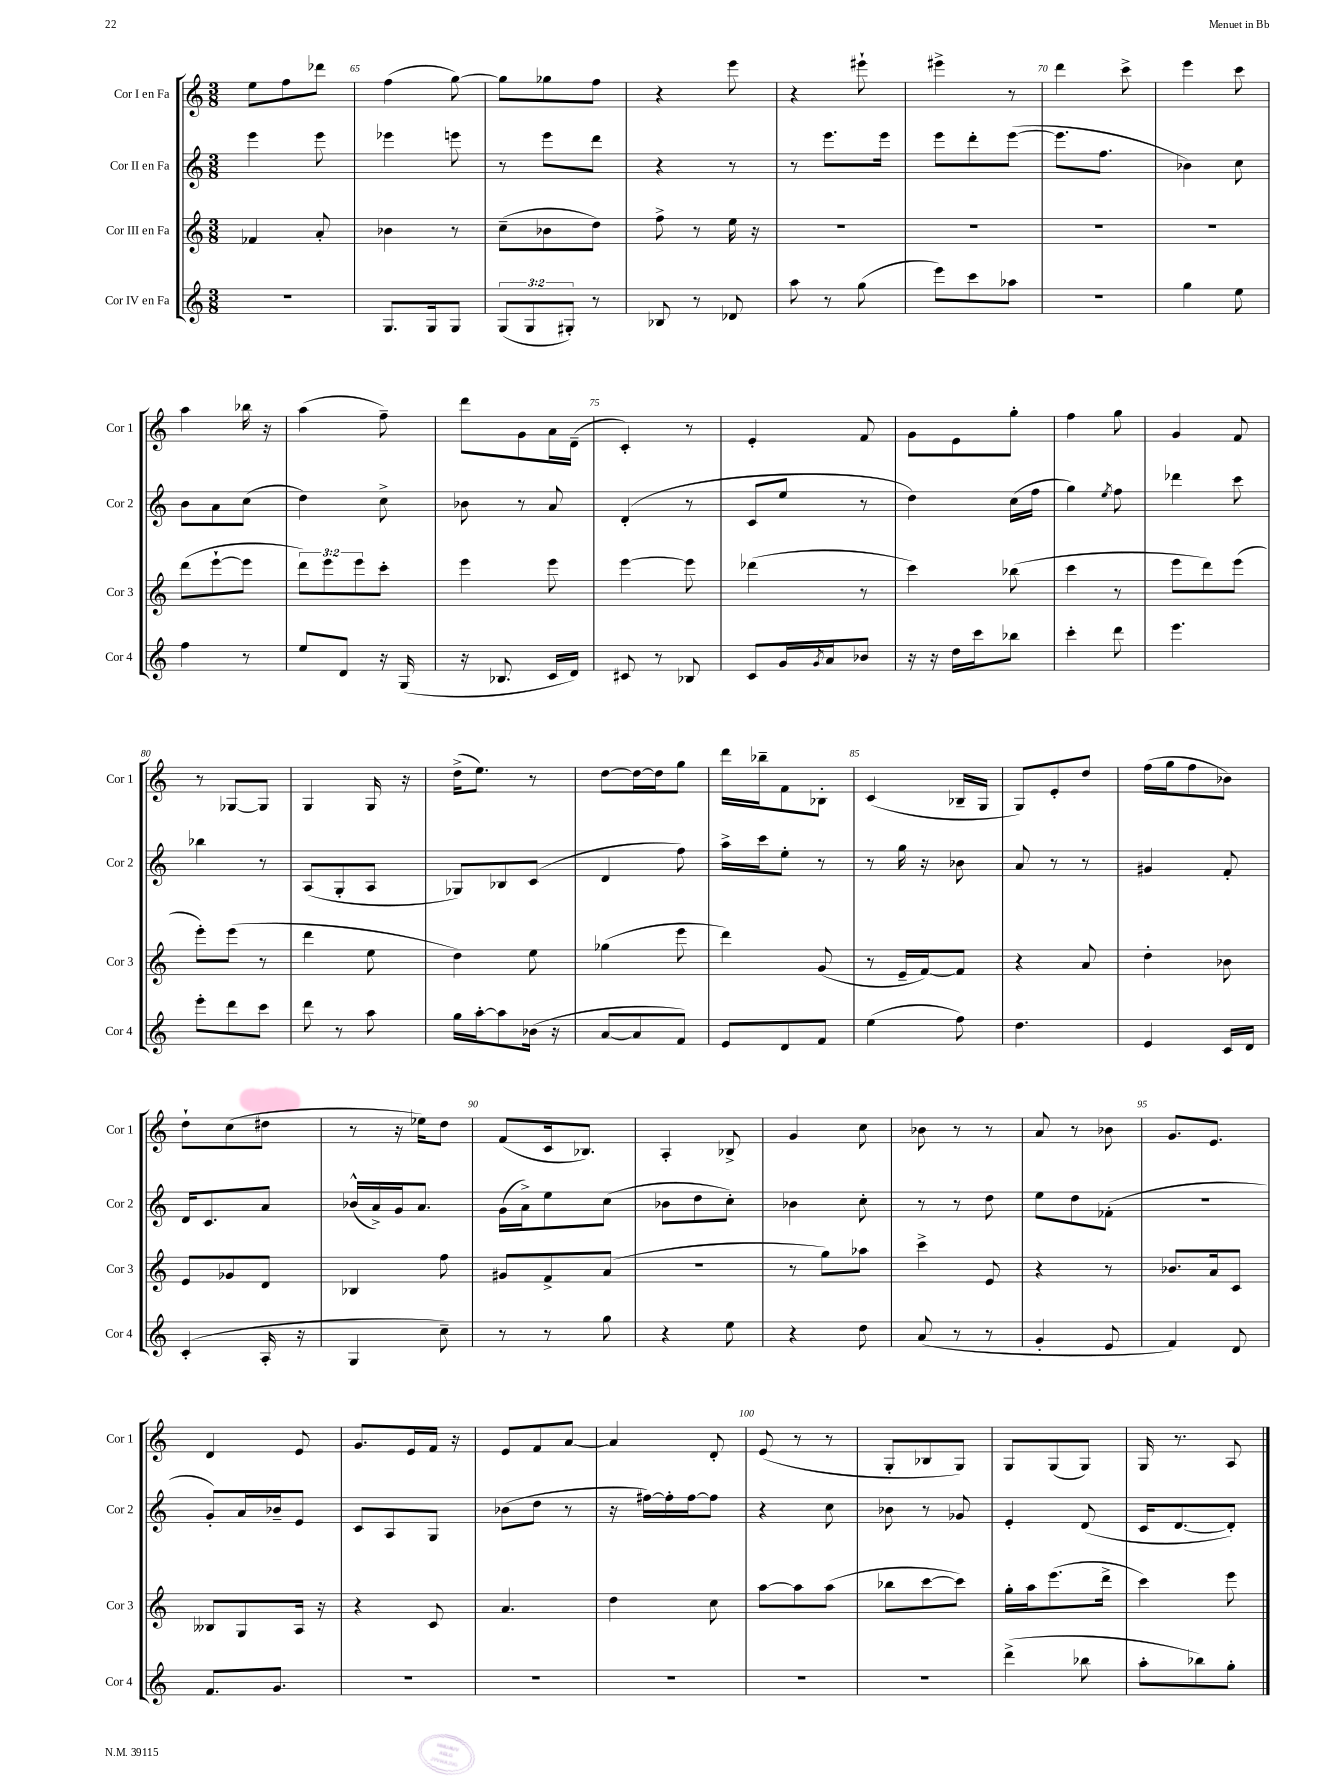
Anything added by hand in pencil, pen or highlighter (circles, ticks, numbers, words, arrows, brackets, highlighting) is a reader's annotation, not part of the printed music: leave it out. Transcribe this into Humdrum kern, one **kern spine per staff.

**kern	**kern	**kern	**kern
*staff4	*staff3	*staff2	*staff1
*clefG2	*clefG2	*clefG2	*clefG2
*k[]	*k[]	*k[]	*k[]
*M3/8	*M3/8	*M3/8	*M3/8
4.r	4f-	4eee	8ee
.	.	.	8ff
.	8a'	8eee	8ddd-
=	=	=	=
8.G	4b-	4eee-	(4ff
16G	.	.	.
8G	8r	8eee	[8gg)
=	=	=	=
(12G	(8cc~	8r	8gg]
12G	.	.	.
.	8b-	8eee	8gg-
12G#')	.	.	.
8r	8dd)	8ddd	8ff
=	=	=	=
8B-	8ff^	4r	4r
8r	8r	.	.
8d-	16ee	8r	8eee
.	16r	.	.
=	=	=	=
8aa	4.r	8r	4r
8r	.	8.eee	.
(8gg	.	.	8eee#`
.	.	16eee	.
=	=	=	=
8eee)	4.r	8eee	4eee#^
8ccc	.	8ddd'	.
8aa-	.	([8eee	8r
=	=	=	=
4.r	4.r	8.eee]	4ddd
.	.	8.ff	.
.	.	.	8ccc^
=	=	=	=
4gg	4.r	4b-)	4eee
8ee	.	8cc	8ccc
=	=	=	=
4ff	(8ddd	8b	4aa
.	[8eee`	8a	.
8r	8eee]	(8cc	16bb-
.	.	.	16r
=	=	=	=
8ee	12ddd)	4dd)	(4aa
.	12eee	.	.
8d	.	.	.
.	12eee	.	.
16r	8ccc'	8cc^	8ff~)
(16G	.	.	.
=	=	=	=
16r	4eee	8b-	8ddd
8.B-	.	.	.
.	.	8r	8g
16c	8eee	8a	16a
16d)	.	.	(16d~
=	=	=	=
8c#	[4eee	(4d'	4c')
8r	.	.	.
8B-	8eee]	8r	8r
=	=	=	=
8c	(4ddd-	8c	4e'
16g	.	8ee	.
8qg	.	.	.
16a	.	.	.
8b-	8r	8r	8f
=	=	=	=
16r	4ccc)	4dd)	8g
16r	.	.	.
16dd	.	.	8e
16ccc	.	.	.
8bb-	(8bb-	(16cc	8gg'
.	.	16ff	.
=	=	=	=
4ccc'	4ccc	4gg)	4ff
.	.	8qee	.
8ddd	8r	8ff	8gg
=	=	=	=
4.eee	8eee	4ddd-	4g
.	8ddd)	.	.
.	(8eee	8ccc	8f
=	=	=	=
8eee'	8eee')	4bb-	8r
8ddd	(8eee	.	[8G-
8ccc	8r	8r	8G-]
=	=	=	=
8ddd	4ddd	(8A	4G
8r	.	8G'	.
8aa	8ee	8A	16G
.	.	.	16r
=	=	=	=
16gg	4dd)	8G-)	(16dd^
[16aa'	.	.	8.ee)
8aa]	.	8B-	.
(16b-	8ee	(8c	8r
16r	.	.	.
=	=	=	=
[8a	(4gg-	4d	[8dd
8a]	.	.	16dd_
.	.	.	16dd]
8f)	8eee	8ff)	8gg
=	=	=	=
8e	4ddd)	16aa^	16ddd
.	.	16ccc	16bb-~
8d	.	8ee'	8f
8f	(8g	8r	8B-'
=	=	=	=
(4ee	8r	8r	(4c
.	16e~	16gg	.
.	[16f)	16r	.
8ff)	8f]	8b-	16B-~
.	.	.	16G
=	=	=	=
4.dd	4r	8a	8G)
.	.	8r	8e'
.	8a	8r	8dd
=	=	=	=
4e	4dd'	4g#	(16ff
.	.	.	16gg
.	.	.	8ff
16c	8b-	8f'	8b-)
16d	.	.	.
=	=	=	=
(4c'	8e	16d	8dd`
.	.	8.c	.
.	8g-	.	(8cc
16A'	8d	8a	8dd#
16r	.	.	.
=	=	=	=
4G	4B-	(16b-^^	8r
.	.	16a^)	.
.	.	16g	16r
.	.	8.a	16ee-)
8cc~)	8ff	.	8dd
=	=	=	=
8r	8g#	(16g	(8f
.	.	16a^)	.
8r	8f^	8ee	16c
.	.	.	8.B-)
8gg	(8a	(8cc	.
=	=	=	=
4r	4.r	8b-	4A'
.	.	8dd	.
8ee	.	8cc')	8B-^
=	=	=	=
4r	8r	4b-	4g
.	8gg)	.	.
8dd	8aa-	8cc'	8cc
=	=	=	=
(8a	4ccc^	8r	8b-
8r	.	8r	8r
8r	8e	8dd	8r
=	=	=	=
4g'	4r	8ee	8a
.	.	8dd	8r
8e	8r	(8f-'	8b-
=	=	=	=
4f)	8.b-	4.r	8.g
.	16a	.	8.e
8d	8c	.	.
=	=	=	=
8.f	8B--	8g')	4d
.	8G	16a	.
8.g	.	16b-~	.
.	16A	8e	8e
.	16r	.	.
=	=	=	=
4.r	4r	8c	8.g
.	.	8A	.
.	.	.	16e
.	8c	8G	16f
.	.	.	16r
=	=	=	=
4.r	4.a	(8b-	8e
.	.	8dd	8f
.	.	8r	[8a
=	=	=	=
4.r	4dd	16r	4a]
.	.	[16ff#)	.
.	.	16ff#']	.
.	.	[16ff#	.
.	8cc	8ff#]	8d'
=	=	=	=
4.r	[8aa	4r	(8e
.	8aa]	.	8r
.	(8aa	8cc	8r
=	=	=	=
4.r	8bb-	8b-	8G'
.	[8ccc	8r	8B-
.	8ccc])	8g-	8G)
=	=	=	=
(4ddd^	16gg'	4e'	8G
.	16aa	.	.
.	(8.eee	.	(8G
8bb-	.	(8d	8G)
.	16ddd^	.	.
=	=	=	=
8aa'	4ccc)	16c	16G
.	.	[8.d	8.r
8bb-)	.	.	.
8gg'	8eee	8d'])	8A
==	==	==	==
*-	*-	*-	*-
